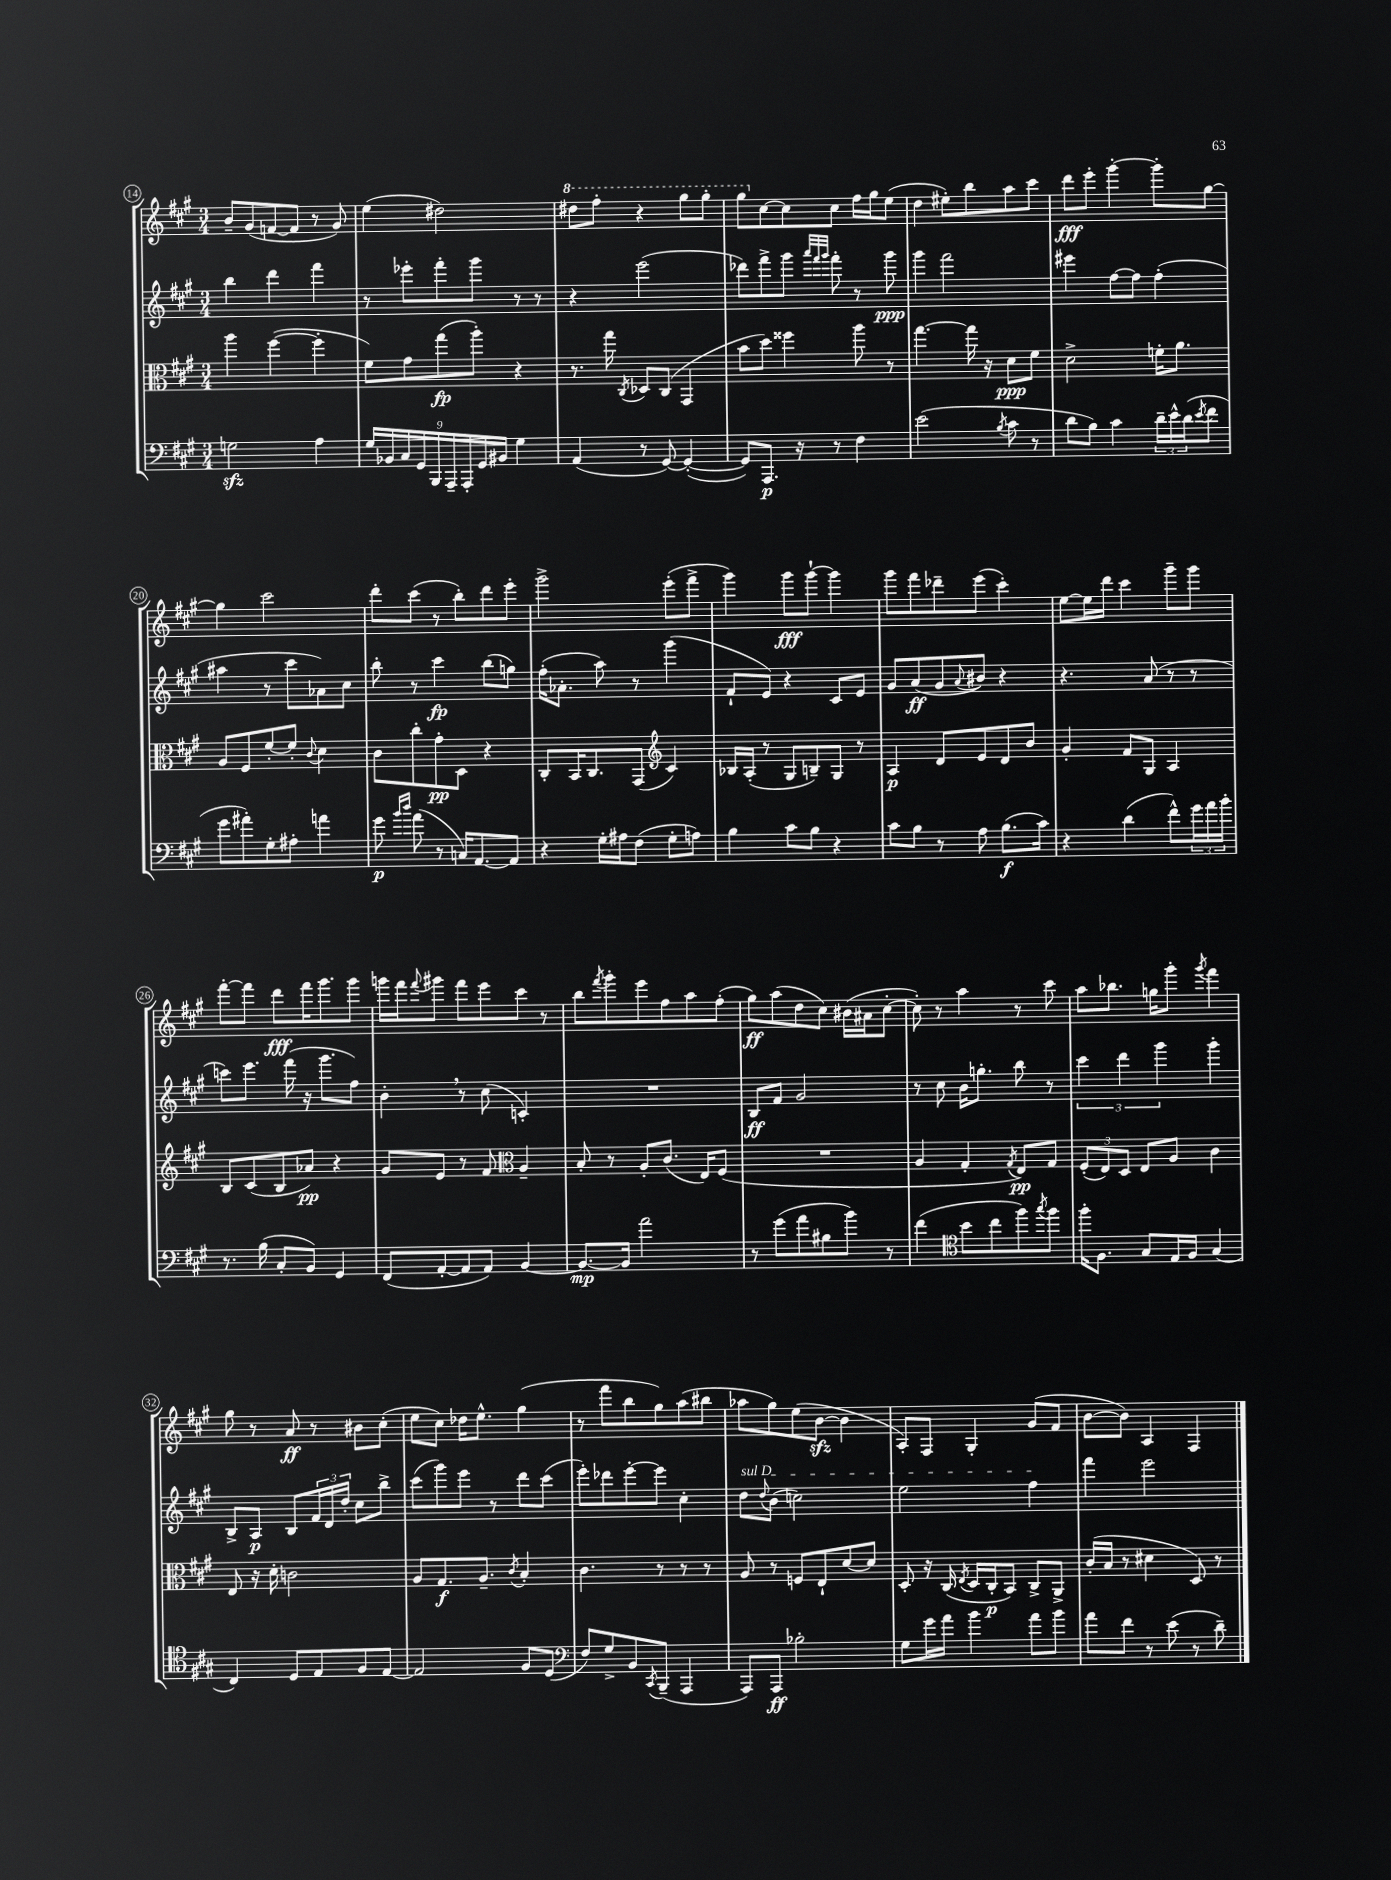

**kern	**kern	**kern	**kern
*staff4	*staff3	*staff2	*staff1
*clefF4	*clefC3	*clefG2	*clefG2
*k[f#c#g#]	*k[f#c#g#]	*k[f#c#g#]	*k[f#c#g#]
*M3/4	*M3/4	*M3/4	*M3/4
2G\	4aa\	4bb\	8b~/L
.	.	.	(8g#/
.	([4ff#\	4ddd\	[8f/
.	.	.	8f/]J
4A\	4ff#'\]	4fff#\	8r
.	.	.	8g#/)
=	=	=	=
18G#/LL	8f#\L)	8r	(4ee\
18BB-/	.	.	.
18C#/	.	.	.
.	8g#\	8eee-'\L	.
18GG#/	.	.	.
18BBB/	.	.	.
.	(8gg#\	8fff#'\	2dd#\)
18AAA~/	.	.	.
18AAA'/	.	.	.
.	8aa'\J)	8ggg#\J	.
18GG#/	.	.	.
18BB#/JJ	.	.	.
4G#\	4r	8r	.
.	.	8r	.
=	=	=	=
(4AA/	8.r	4r	8ddd#\L
.	.	.	8fff#'\J
.	16gg#\	.	.
.	8qC#/	.	.
8r	8D-/L	(2eee\	4r
[8GG#/)	(8C#/J	.	.
(4GG#'/_	4GG#/	.	8ggg#\L
.	.	.	8ggg#'\J
=	=	=	=
8GG#/]L)	8b\L	8ddd-\L)	8ggg#\L
8.AAA/J	8dd\J)	8fff#^\	[8cc#\
.	4ff##\	8ggg#\J	8cc#\]
16r	.	.	.
.	.	32qqaaa/LLL	.
.	.	32qqfff#/	.
.	.	32qqggg#/JJJ	.
8r	.	8fff#'\	8cc#\J
4F#\	8aa\	8r	16ff#\LL
.	.	.	16gg#\J
.	8r	8ggg#\	(8ee\J
=	=	=	=
(2e\	[4.gg#\	4ggg#\	4dd\
.	.	2fff#\	8ee#'\L)
.	16gg#\]	.	8bb\
.	16r	.	.
8qB/	.	.	.
8c#\	8d\L	.	8aa\
8r	8f#\J	.	8ccc#\J
=	=	=	=
8d\L	2d^\	4eee#\	8ddd\L
8B\J)	.	.	8eee'\J
4c#\	.	[8ff#\L	[4ggg#'\
.	.	8ff#\]J	.
24d~\LL	16f'\LK	(4ff#'\	8ggg#'\]L
24e^^\	.	.	.
.	8.a\J	.	.
(24d\J	.	.	.
8qe/	.	.	.
8f#\J	.	.	[8gg#\J
=	=	=	=
8g#\L	8A/L	4aa#\	4gg#\]
8a#'\)	8F#/	.	.
8G#'\	[8f#'/	8r	2ccc#\
8A#'\J	8f#'/]J	8ccc#\L	.
.	8qqc#/	.	.
4a\	4d\	8a-\)	.
.	.	8cc#\J	.
=	=	=	=
8g#\	8c#\L	8bb'\	8ddd'\L
16qqb/LL	.	.	.
16qqdd/JJ	.	.	.
(8a\	8cc#'\	8r	(8ccc#\J
8r	8g#'\	4ccc#\	8r
16C/LK)	8D\J	.	8bb'\L)
[8.AA/	.	.	.
.	4r	(8bb\L	8ddd\
8AA/]J	.	8gg\J)	8eee'\J
=	=	=	=
4r	8C#'/L	(16ff#'\LK	2ggg#^\
.	.	8.a-'\J	.
.	16BB/K	.	.
.	8.C#/	.	.
16G#'\LL	.	8aa\)	.
16A#\J	.	.	.
(8F#\J	(8GG#/J	8r	.
*	*clefG2	*	*
8G#'\L	4c#/)	(4ggg#\	(8eee'\L
8A\J)	.	.	8fff#^\J
=	=	=	=
4B\	16B-/LL	8f#`/L	4ggg#\)
.	(16A'/JJ	.	.
.	8r	8e/J)	.
8c#\L	8G#/L	4r	8ggg#\L
8B\J	8B~/)	.	[8ggg#`\J
4r	8G#/J	8c#/L	4ggg#\]
.	8r	8e/J	.
=	=	=	=
8c#\L	4A/	8g#/L	8ggg#\L
8B\J	.	(8a/	8fff#\
8r	8d/L	8g#/	8ddd-~\
.	.	8qqa/	.
8A\	8e/	8b#/J)	(8eee\J
(8.B\L	8d/	4r	4ccc#'\)
.	8b/J	.	.
16c#\Jk)	.	.	.
=	=	=	=
4r	4g#'/	4.r	[8ee\L
.	.	.	16ee\]L
.	.	.	16ddd\JJ
(4d\	8f#/L	.	4ccc#\
.	8G#/J	(8a/	.
8f#^^\L)	4A/	8r	8ggg#~\L
24g#\L	.	8r	8ggg#\J
24a\	.	.	.
24b'\JJ	.	.	.
=	=	=	=
8.r	8B/L	8ccc\L)	[8fff#'\L
.	(8c#/	8.eee\J	8fff#\]J
(16B\	.	.	.
8C#'/L	8B/	.	8ddd\L
.	.	(16fff#\	.
8BB/J)	8a-/J)	16r	16fff#\K
.	.	8.ggg#\L	8.ggg#\
4GG#/	4r	.	.
.	.	8ff#\J)	8ggg#\J
=	=	=	=
(8FF#/L	8g#/L	4b'\	16ggg\LL
.	.	.	16fff#\J
.	.	.	8qqfff#/
[8AA'/	8e/J	.	8ggg#\J
8AA/]	8r	8r	8fff#\L
8AA/J)	8f#/	(8cc#\	8eee\
*	*clefC3	*	*
[4BB/	4A~/	4c'/)	8ccc#\J
.	.	.	8r
=	=	=	=
8.BB/_L	8B'/	2.r	8bb\L
.	.	.	8qfff#/
.	8r	.	8ggg#'\
16BB/]Jk	.	.	.
2a\	8A'/L	.	8eee\
.	(8.c#/J	.	8ff#\
.	.	.	8aa\
.	16E/LK)	.	.
.	(8F#/J	.	(8ff#'\J
=	=	=	=
8r	2.r	8B/L	8gg#\L)
(8g#\L	.	8f#/J	(8aa\
8a\	.	2g#/	8dd\
8B#\	.	.	8cc#\J)
8b\J)	.	.	(16b#\LL
.	.	.	16a#\J
8r	.	.	[8cc#'\J
=	=	=	=
(4f#\	4A/	8r	8cc#'\])
.	.	8cc#\	8r
*clefC4	*	*	*
8b\L	4G#'/	16b\LK	4aa\
.	.	8.gg'\J	.
8cc#\	.	.	.
.	8qG#/	.	.
8ff#\)	8E/L)	8bb\	8r
8qgg#/	.	.	.
8ff#\J	8G#/J	8r	8ccc#\
=	=	=	=
16ff#'\LK	(12F#'/L	6ccc#\	8aa\L
8.F#\J	.	.	.
.	12E/)	.	.
.	.	.	8.bb-\J
.	12D/J	6ddd\	.
8G#/L	8E/L	.	.
.	.	.	16gg\LK
.	.	6ggg#\	.
16E/L	8A/J	.	8ggg#'\J
16F#/JJ	.	.	.
.	.	.	8qggg#/
(4G#/	4c#\	4ggg#'\	4fff#\
=	=	=	=
4C#/)	8E/	8B^/L	8gg#\
.	16r	8A/J	8r
.	16d'\	.	.
8D/L	2c\	8B/L	8a/
8E/	.	24f#/L	8r
.	.	24d/	.
.	.	24dd'/JJ	.
8F#/	.	8cc#\L	8b#\L
[8E/J	.	8bb^\J	(8cc#'\J
=	=	=	=
2E/]	8A/L	(8ccc#\L	8ee\L
.	8.G#/	8ggg#\)	8cc#\J)
.	.	8eee\J	16dd-\LK
.	8.A~/J	.	8.ee^^\J
.	.	8r	.
.	8qc#/	.	.
8F#/L	4B'/	8ddd\L	(4gg#\
(8D/J	.	(8ccc#\J	.
=	=	=	=
*clefF4	*	*	*
8F#/L)	4.c#\	8eee'\L)	8r
8G#^/	.	8ddd-\	8fff#\L
8BB/	.	[8eee'\	8bb\
8qCC#/	.	.	.
(8BBB~/J	8r	8eee\]J	8gg#\)
4AAA/	8r	4cc#'\	(8aa\
.	8r	.	8bb#\J
=	=	=	=
8AAA/L)	8A/	8dd\L	8aa-\L
.	.	8qqdd/	.
8AAA/J	8r	(8b\J	8gg#\)
2B-'\	8F/L	2cc\)	(8ee\
.	8E`/	.	[8b\J
.	[8d/	.	4b\]
.	8d/]J	.	.
=	=	=	=
8G#\L	8D'/	2ee\	8A'/L)
16g#\L	16r	.	8F#/J
16a\JJ	(16C#/	.	.
.	8qE/	.	.
4b\	16D/LL	.	4G#'/
.	16C#'/J	.	.
.	8BB/J)	.	.
8a\L	8C#^/L	4ff#\	(8g#/L
8b\J	8AA^/J	.	8f#/J
=	=	=	=
8a\L	(16c#'/LL	4fff#\	[8b\L
.	16B/JJ	.	.
8f#\J	8r	.	8b\]J)
8r	4d#\	2eee\	4A/
(8e\	.	.	.
8r	8D/)	.	4F#/
8d~\)	8r	.	.
==	==	==	==
*-	*-	*-	*-
